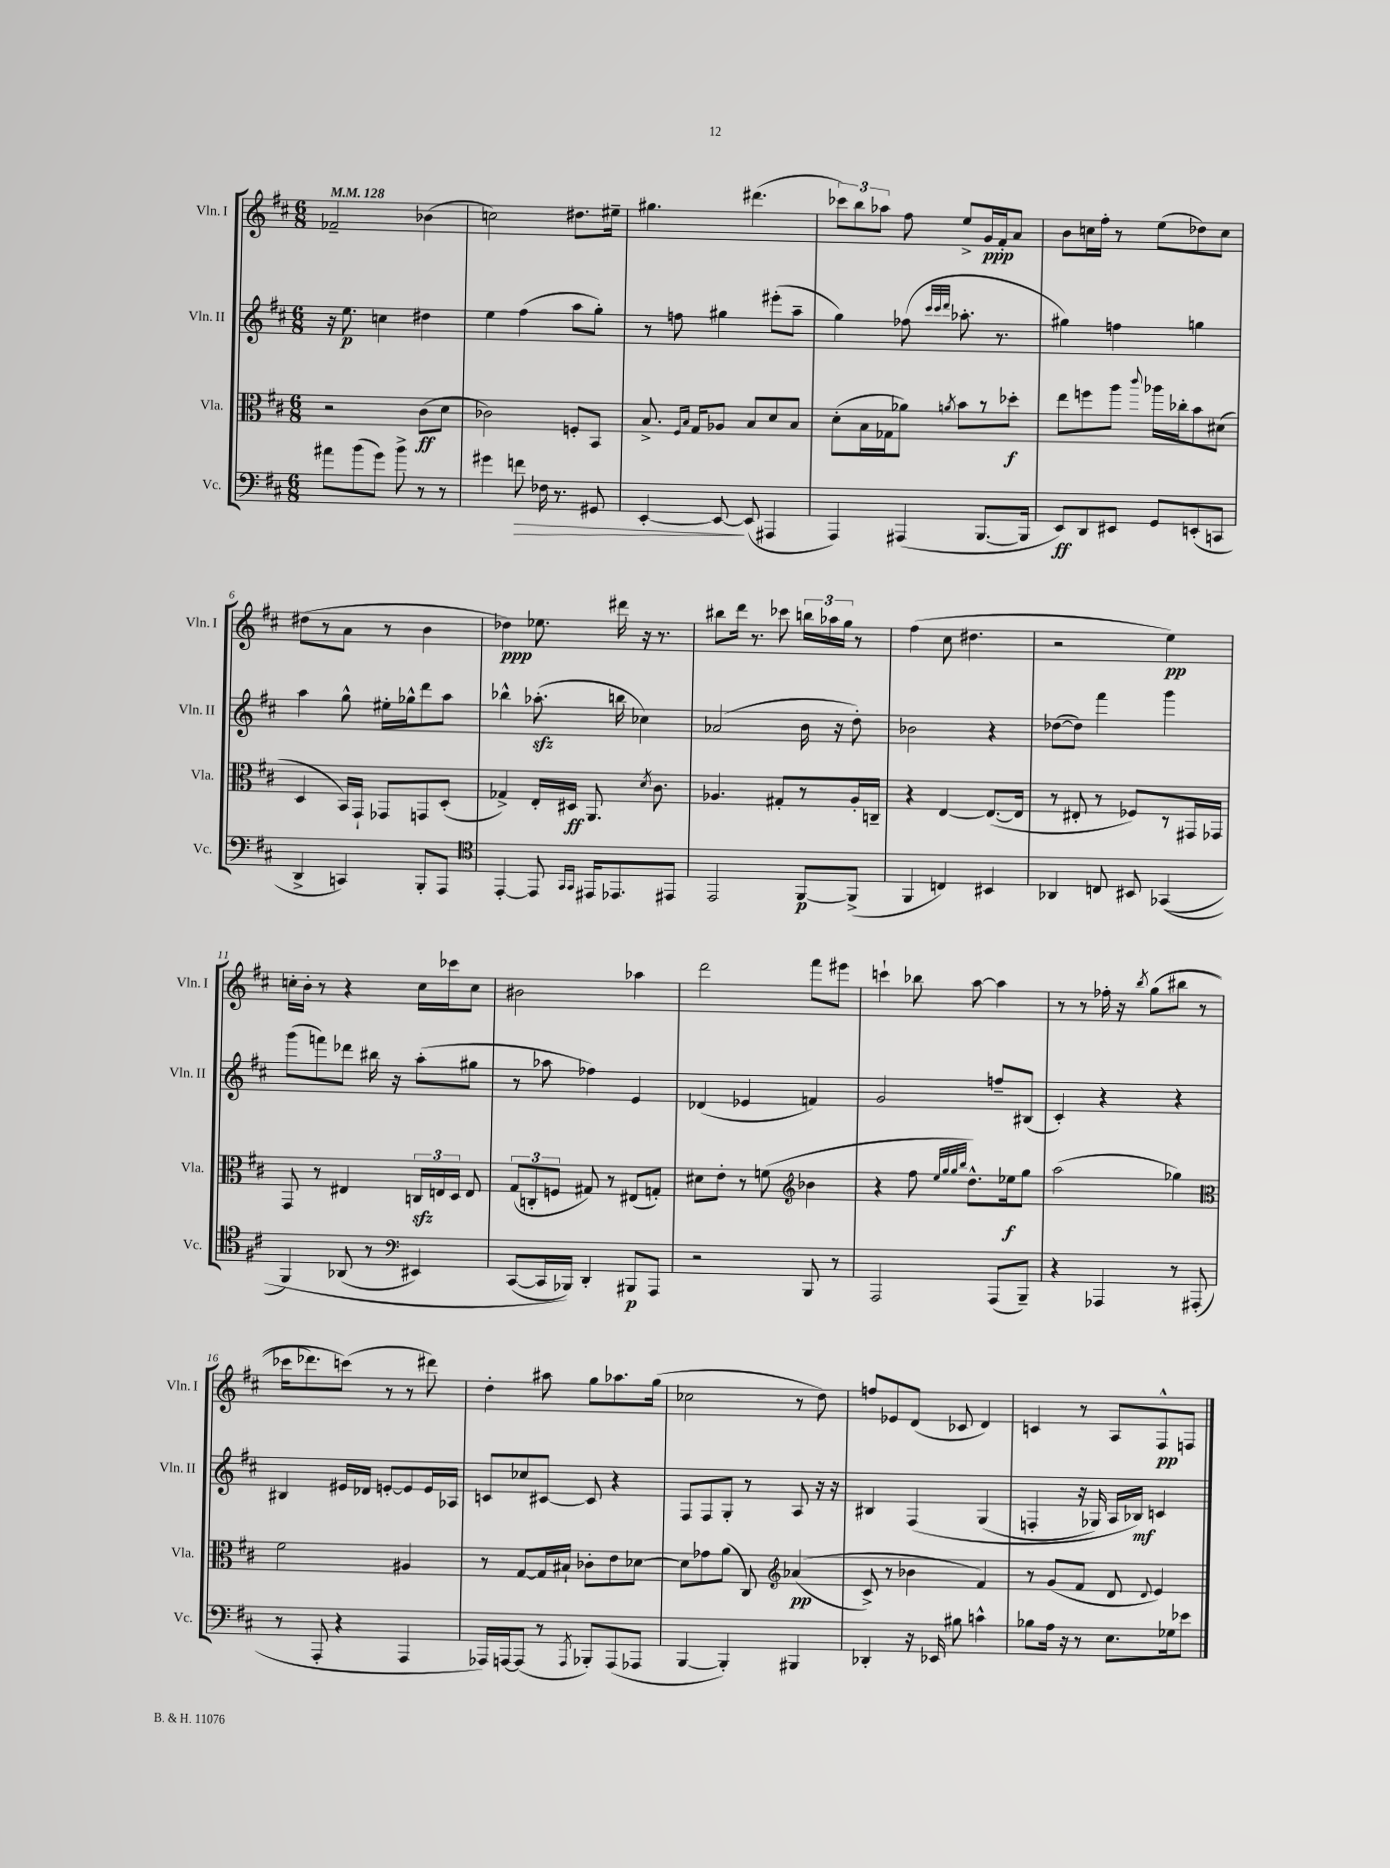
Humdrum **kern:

**kern	**dynam	**kern	**dynam	**kern	**dynam	**kern	**dynam
*part4	*part4	*part3	*part3	*part2	*part2	*part1	*part1
*staff4	*staff4	*staff3	*staff3	*staff2	*staff2	*staff1	*staff1
*I"Vc.	*	*I"Vla.	*	*I"Vln. II	*	*I"Vln. I	*
*I'Vc.	*	*I'Vla.	*	*I'Vln. II	*	*I'Vln. I	*
*clefF4	*	*clefC3	*	*clefG2	*	*clefG2	*
*k[f#c#]	*	*k[f#c#]	*	*k[f#c#]	*	*k[f#c#]	*
*M6/8	*	*M6/8	*	*M6/8	*	*M6/8	*
*MM128	*	*MM128	*	*MM128	*	*MM128	*
=1	=1	=1	=1	=1	=1	=1	=1
8a#X\L	.	2r	.	16r	.	2f-X~/	.
.	.	.	.	8.ee\	p	.	.
(8b\	.	.	.	.	.	.	.
8g\J)	.	.	.	4ccn\	.	.	.
8b^\	.	.	.	.	.	.	.
8r	.	(8c#\L	ff	4dd#X\	.	(4b-X\	.
8r	.	8d\J	.	.	.	.	.
=2	=2	=2	=2	=2	=2	=2	=2
4g#X\	.	2c-X\)	.	4ee\	.	2ccn\)	.
!	!LO:HP:b	!	!	!	!	!	!
8fn\	>	.	.	(4ff#\	.	.	.
16F-X\	.	.	.	.	.	.	.
8.r	.	.	.	.	.	.	.
.	.	8Fn'/L	.	8aa\L	.	8.dd#X\L	.
8GG#X/	.	8BB/J	.	8gg'\J)	.	.	.
.	.	.	.	.	.	16ee#X~\Jk	.
=3	=3	=3	=3	=3	=3	=3	=3
[4EE'/	.	8.B^/	.	8r	.	4.gg#X\	.
.	.	.	.	8ffn\	.	.	.
.	.	16qqF#/LL	.	.	.	.	.
.	.	16qqB/JJ	.	.	.	.	.
.	.	16G/KL	.	.	.	.	.
8EE/_	.	8A-X/J	.	4gg#X\	.	.	.
(8EE/]	]	8B/L	.	.	.	(4.ddd#X\	.
4AAA#X/	.	8d/	.	(8eee#X'\L	.	.	.
.	.	8B/J	.	8aa~\J	.	.	.
=4	=4	=4	=4	=4	=4	=4	=4
4AAA/)	.	(8d'\L	.	4gg\)	.	12ccc-X\L)	.
.	.	.	.	.	.	12bb\	.
.	.	16B\L	.	.	.	.	.
.	.	.	.	.	.	12aa-X\J	.
.	.	16G-X\J	.	.	.	.	.
(4AAA#X/	.	8a-X\J)	.	(8ff-X\	.	8ff#\	.
.	.	.	.	32qqccc#/LLL	.	.	.
.	.	.	.	32qqccc#/	.	.	.
.	.	8qan/	.	32qqddd/JJJ	.	.	.
.	.	8b\L	.	8.aa-X'\	.	8ee^/L	.
[8.BBB/L	.	8r	.	.	.	16g/L	ppp
.	.	.	.	8.r	.	16f#'/J	.
.	.	8dd-X'\J	f	.	.	8a/J	.
16BBB/Jk]	.	.	.	.	.	.	.
=5	=5	=5	=5	=5	=5	=5	=5
8EE/L)	ff	8ee\L	.	4gg#X\)	.	8b\L	.
8DD/	.	8ffn\	.	.	.	16ccn\L	.
.	.	.	.	.	.	16ff#'\JJ	.
8EE#X/J	.	8aa\J	.	4ffn\	.	8r	.
.	.	8qqccc#/	.	.	.	.	.
8GG/L	.	16aa-X\LL	.	.	.	(8ee\L	.
.	.	16cc-X'\J	.	.	.	.	.
(8EEn'/	.	8b\	.	4ggn\	.	8dd-X\)	.
8CCn/J	.	(8d#X\J	.	.	.	8cc\J	.
!!LO:LB:g=z
=6	=6	=6	=6	=6	=6	=6	=6
4DD^/	.	4D/	.	4aa\	.	(8dd#X\L	.
.	.	.	.	.	.	8r	.
4CCn/)	.	16BB/LL)	.	8gg^^\	.	8a\J	.
.	.	16GG`/JJ	.	.	.	.	.
.	.	8GG-X/L	.	16ee#X'\LL	.	8r	.
.	.	.	.	16gg-X^^\J	.	.	.
8BBB'/L	.	8GGn/	.	8ddd\	.	4b\	.
8AAA/J	.	(8D'/J	.	8aa\J	.	.	.
=7	=7	=7	=7	=7	=7	=7	=7
*clefC4	*	*	*	*	*	*	*
[4EE'/	.	4G-X^/)	.	4bb-X^^\	.	4dd-X\)	ppp
8EE/]	.	16E'/LL	.	(8.aa-Xzz'\	.	8.ee-X\	.
.	.	16D#X/JJ	ff	.	.	.	.
16qqGG/LL	.	.	.	.	.	.	.
16qqGG/JJ	.	.	.	.	.	.	.
16EE#X/KL	.	8.AA/	.	.	.	.	.
8.EE-X/	.	.	.	16bbn\	.	16ddd#X\	.
.	.	.	.	4cc-X\)	.	16r	.
.	.	8qd/	.	.	.	.	.
.	.	8.c#\	.	.	.	8.r	.
8EE#X/J	.	.	.	.	.	.	.
=8	=8	=8	=8	=8	=8	=8	=8
2EE/	.	4.A-X/	.	(2a-X/	.	8bb#X\L	.
.	.	.	.	.	.	16ddd\Jk	.
.	.	.	.	.	.	8.r	.
.	.	8G#X'/L	.	.	.	8ccc-X\	.
[8FF#/L	p	8r	.	16b\	.	24bbn\LL	.
.	.	.	.	.	.	24aa-X\	.
.	.	.	.	16r	.	.	.
.	.	.	.	.	.	24gg\JJ	.
(8FF#^/J]	.	16A-'/L	.	8dd'\)	.	8r	.
.	.	16Cn~/JJ	.	.	.	.	.
=9	=9	=9	=9	=9	=9	=9	=9
4FF#/	.	4r	.	2b-X\	.	(4ff#\	.
4Cn/)	.	[4E/	.	.	.	8cc#\	.
.	.	.	.	.	.	4.dd#X\	.
4BB#X/	.	(8.E/L_	.	4r	.	.	.
.	.	16E/Jk]	.	.	.	.	.
=10	=10	=10	=10	=10	=10	=10	=10
4AA-X/	.	8r	.	([8dd-X\L	.	2r	.
.	.	8E#X'/	.	8dd-\J])	.	.	.
8Cn/	.	8r	.	4fff#\	.	.	.
8BB#X/	.	8F-X/L)	.	.	.	.	.
((4GG-X/	.	8r	.	4ggg\	.	4ee\)	pp
.	.	16GG#X/L	.	.	.	.	.
.	.	16GG-X/JJ	.	.	.	.	.
!!LO:LB:g=z
=11	=11	=11	=11	=11	=11	=11	=11
4FF#/)	.	8GG/	.	(8ggg\L	.	16ccn'\LL	.
.	.	.	.	.	.	16b'\JJ	.
.	.	8r	.	8fffn\)	.	8r	.
(8AA-X/	.	4E#X/	.	8ddd-X\J	.	4r	.
8r	.	.	.	16bb#X\	.	.	.
.	.	.	.	16r	.	.	.
*clefF4	*	*	*	*	*	*	*
4EE#X/)	.	24Cnzz/LL	.	(8aa'\L	.	16cc\LL	.
.	.	24En/	.	.	.	.	.
.	.	.	.	.	.	16ccc-X\J	.
.	.	24D/JJ	.	.	.	.	.
.	.	8E/	.	8gg#X\J	.	8cc\J	.
=12	=12	=12	=12	=12	=12	=12	=12
([8CC#/L	.	(12G/L	.	8r	.	2b#X\	.
.	.	12Cn'/	.	.	.	.	.
16CC#/L]	.	.	.	8aa-X\	.	.	.
.	.	12Fn/J	.	.	.	.	.
16BBB-X/JJ))	.	.	.	.	.	.	.
4DD'/	.	8G#X/)	.	4ff-X\)	.	.	.
.	.	8r	.	.	.	.	.
8BBB#X/L	p	(8E#X/L	.	4e/	.	4aa-X\	.
8AAA/J	.	8Gn'/J)	.	.	.	.	.
=13	=13	=13	=13	=13	=13	=13	=13
2r	.	8d#X\L	.	(4d-X/	.	2ddd\	.
.	.	8e'\J	.	.	.	.	.
.	.	8r	.	4e-X/	.	.	.
.	.	(8fn\	.	.	.	.	.
*	*	*clefG2	*	*	*	*	*
8BBB/	.	4b-X\	.	4fn/)	.	8fff#\L	.
8r	.	.	.	.	.	8eee#X\J	.
=14	=14	=14	=14	=14	=14	=14	=14
2AAA/	.	4r	.	2g/	.	4cccn`\	.
.	.	8ff#\	.	.	.	8bb-X\	.
.	.	32qqee/LLL	.	.	.	.	.
.	.	32qqgg/	.	.	.	.	.
.	.	32qqgg/	.	.	.	.	.
.	.	32qqbb/JJJ	.	.	.	.	.
.	.	8.dd^^\L)	.	.	.	[8aa\	.
(8AAA/L	.	.	.	8ffn~/L	.	4aa\]	.
.	.	16ee-X\k	f	.	.	.	.
8BBB~/J)	.	8gg\J	.	(8B#X/J	.	.	.
=15	=15	=15	=15	=15	=15	=15	=15
4r	.	(2aa\	.	4c#'/)	.	8r	.
.	.	.	.	.	.	8r	.
4AAA-X/	.	.	.	4r	.	16ff-X'\	.
.	.	.	.	.	.	16r	.
.	.	.	.	.	.	8qbb/	.
.	.	.	.	.	.	((8gg\L	.
8r	.	4gg-X\)	.	4r	.	8bb#X\J	.
(8AAA#X'/	.	.	.	.	.	8r	.
!!LO:LB:g=z
=16	=16	=16	=16	=16	=16	=16	=16
*	*	*clefC3	*	*	*	*	*
8r	.	2f#\	.	4B#X/	.	16ccc-X\KL	.
.	.	.	.	.	.	8.ddd-X\)	.
8AAA'/	.	.	.	.	.	.	.
4r	.	.	.	16e#X/LL	.	(8cccn\J)	.
.	.	.	.	16d-X/JJ	.	.	.
.	.	.	.	[8en'/L	.	8r	.
4AAA/	.	4A#X/	.	8e/]	.	8r	.
.	.	.	.	16e/L	.	8ddd#X\)	.
.	.	.	.	16A-X/JJ	.	.	.
=17	=17	=17	=17	=17	=17	=17	=17
16AAA-X/LL)	.	8r	.	8cn/L	.	4dd'\	.
[16AAAn/J	.	.	.	.	.	.	.
(8AAA/J]	.	[8G/L	.	8cc-X/	.	.	.
8r	.	16G/L]	.	[8c#X/J	.	8aa#X\	.
.	.	16B#X`/JJ	.	.	.	.	.
8qAAA/	.	.	.	.	.	.	.
8BBB-X'/L)	.	8c-X'\L	.	8c#/]	.	8gg\L	.
(8AAA/	.	8e\	.	4r	.	8.aa-X\	.
8AAA-X/J	.	[8d-X\J	.	.	.	.	.
.	.	.	.	.	.	(16gg\Jk	.
=18	=18	=18	=18	=18	=18	=18	=18
[4BBB/	.	8d-\L]	.	8F#/L	.	2cc-X\	.
.	.	8g-X\	.	8F#/	.	.	.
4BBB'/])	.	(8a\J	.	8G'/J	.	.	.
.	.	8C#/)	.	8r	.	.	.
*	*	*clefG2	*	*	*	*	*
4BBB#X/	.	((4a-X/	pp	8A/	.	8r	.
.	.	.	.	16r	.	8dd\)	.
.	.	.	.	16r	.	.	.
=19	=19	=19	=19	=19	=19	=19	=19
4DD-X'/	.	8c#^/)	.	4B#X/	.	8ffn/L	.
.	.	8r	.	.	.	8e-X/	.
16r	.	4b-X\	.	(4F#/	.	(8d/J	.
16EE-X/	.	.	.	.	.	.	.
8B#X\	.	.	.	.	.	8c-X/	.
4cn^^\	.	4f#/)	.	(4G/	.	4d/)	.
=20	=20	=20	=20	=20	=20	=20	=20
8B-X\L	.	8r	.	4Fn'/	.	4cn/	.
16A\Jk	.	(8g/L	.	.	.	.	.
16r	.	.	.	.	.	.	.
8r	.	8f#/J	.	16r	.	8r	.
.	.	.	.	16G-X/)	.	.	.
8.E\L	.	8d/	.	16A/LL	.	8A/L	.
.	.	.	.	16B-X/JJ)	mf	.	.
.	.	8qqd/	.	.	.	.	.
.	.	4e/)	.	4cn/	.	8F#^^/	pp
16G-X\k	.	.	.	.	.	.	.
8e-X\J	.	.	.	.	.	8Fn/J	.
==	==	==	==	==	==	==	==
*-	*-	*-	*-	*-	*-	*-	*-
